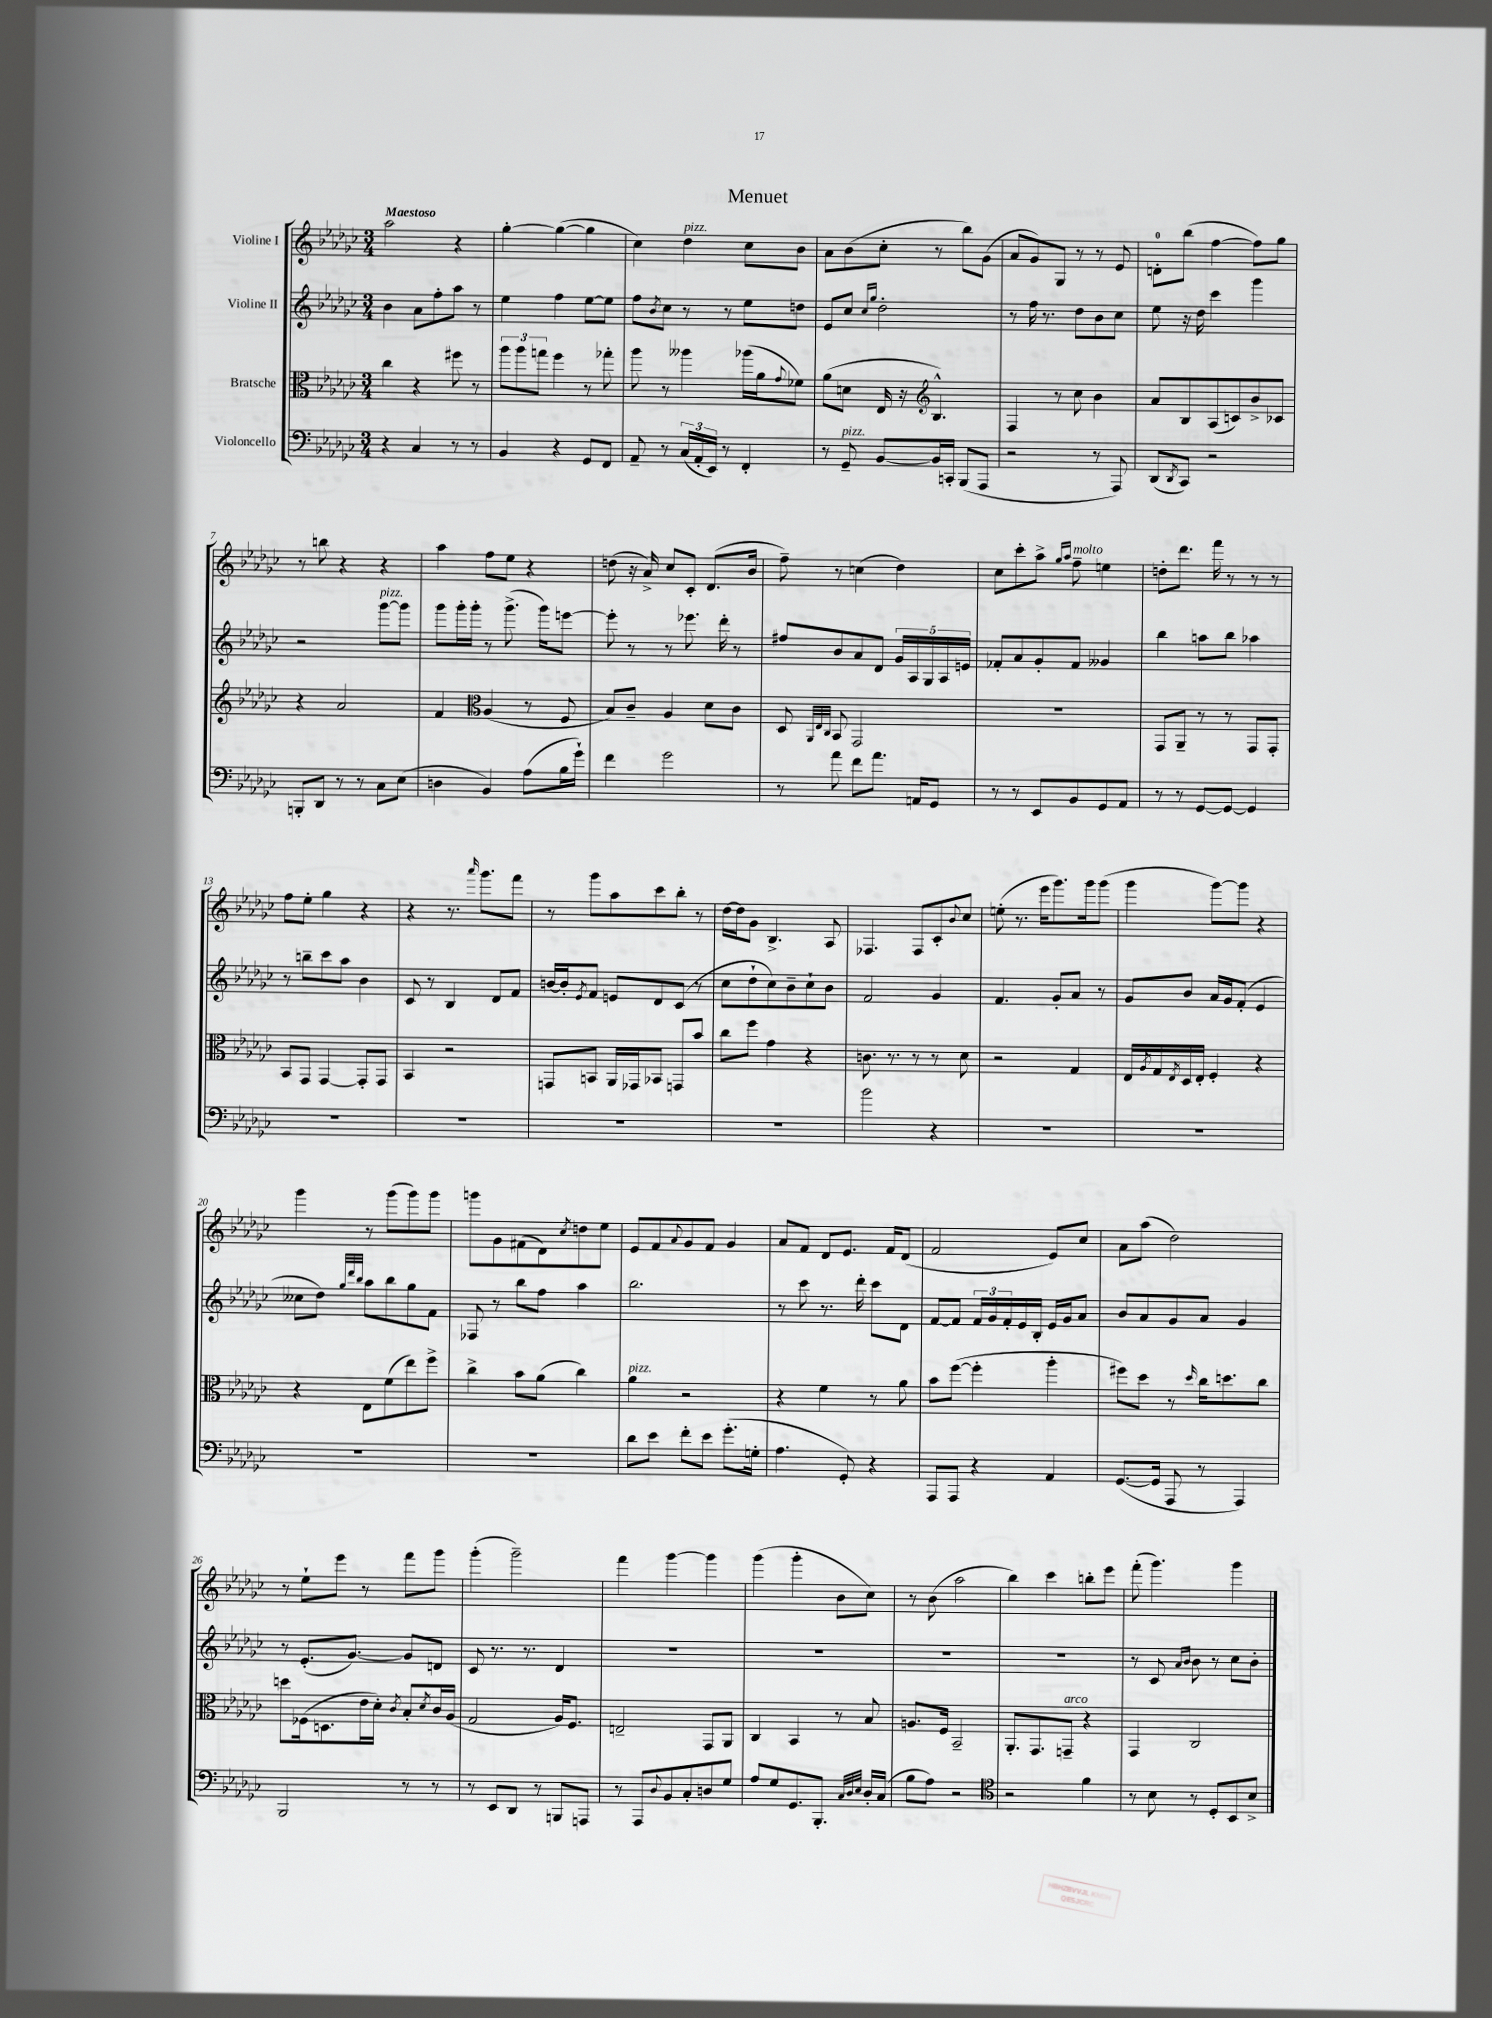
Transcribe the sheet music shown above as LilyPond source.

\header { title = "Menuet" }
<<
\new StaffGroup <<
\new Staff = "s0" \with { instrumentName = "Violine I" } {
    \clef treble \key ges \major \numericTimeSignature \time 3/4 \tempo "Maestoso"
    aes''2 r4 |
    ges''4~-. ges''4~( ges''4 |
    ces''4) des''4^\markup { \italic "pizz." } ces''8 bes'8 |
    aes'8 bes'8( ces''8-. r8 bes''8) ges'8( |
    aes'8 ges'8) ges8 r8 r8 ees'8 |
    d'8-0-. bes''8( f''4~ f''8) ges''8 |
    r8 b''8 r4 r4 |
    aes''4 f''8 ees''8 r4 |
    d''8( r16 aes'16->) ces''8 ces'8-. des'8.( bes'16 |
    f''8--) r8 c''4( des''4) |
    ces''8 ces'''8-. aes''8-> \grace { ges''16 aes''16 } f''8--^\markup { \italic "molto" } e''4 |
    d''8-. des'''8. f'''16 r8 r8 r8 |
    f''8 ees''8-. ges''4 r4 |
    r4 r8. \grace { aes'''16 } ges'''8. f'''8 |
    r8 ges'''8 aes''8 ces'''8 bes''8-. r8 |
    des''16~ des''16 ges'8 bes4.-> aes8 |
    fes4. fes8 ces'8-. \appoggiatura { bes'8 } ces''8 |
    e''8-.( r8. ees'''16 ges'''8.) ges'''16 ges'''8( |
    ges'''4 ges'''8~) ges'''8 r4 |
    ges'''4 r8 ges'''8( ges'''8) ges'''8 |
    g'''8 ges'8 fis'8( des'8) \acciaccatura { ces''8 } d''8 ees''8 |
    ees'8 f'8 \appoggiatura { aes'8 } ges'8 f'8 ges'4 |
    aes'8 f'8 des'8 ees'8. f'16 des'8( |
    f'2 ees'8) ces''8 |
    aes'8 aes''8( des''2) |
    r8 ees''8-! ees'''8 r8 f'''8 ges'''8 |
    ges'''4-.( ges'''2--) |
    f'''4 ges'''4~ ges'''4 |
    ges'''4( ges'''4-. bes'8 ces''8) |
    r8 bes'8( aes''2 |
    bes''4) ces'''4 b''8-. ees'''8 |
    f'''8-.( ges'''4.) ges'''4 \bar "|." |
}
\new Staff = "s1" \with { instrumentName = "Violine II" } {
    \clef treble \key ges \major \numericTimeSignature \time 3/4
    bes'4 aes'8 f''8-. aes''8 r8 |
    ees''4 f''4 ees''8~ ees''8 |
    f''8 \acciaccatura { bes'8 } ces''8 r8 r8 ees''8 d''8 |
    ees'8 ces''8 \grace { ces''16 ges''16 } des''2-. |
    r8 f''16 r8. des''8 bes'8 ces''8 |
    ees''8 r16 des''16 ces'''4 ges'''4 |
    r2 ges'''8~^\markup { \italic "pizz." } ges'''8 |
    ges'''8 ges'''16-. ges'''16-. r8 ges'''8.->( ges'''16) e'''8~ |
    e'''8-. r8 r8 ees'''8. des'''16-. r8 |
    fis''8 bes'8 aes'8 des'8 \tuplet 5/4 { ges'16 aes16 ges16 aes16 e'16 } |
    fes'8-. aes'8 ges'8-. fes'8 geses'4 |
    bes''4 a''8 bes''8 aes''4 |
    r8 b''8-- ces'''8 aes''8 bes'4 |
    ces'8 r8 bes4 des'8 f'8 |
    b'16~ b'16-. \acciaccatura { ees'8 } f'8 e'8 des'8 ces'8( r8 |
    ces''8 des''8-! ces''8) bes'8-- ces''8-! bes'8 |
    f'2 ges'4 |
    f'4. ges'8-. aes'8 r8 |
    ges'8 bes'8 aes'16 ges'16 f'8-.( ees'4 |
    ceses''8 des''8) \grace { ges''32 des'''32 bes''32 } aes''8 bes''8 ges''8 f'8 |
    fes8 r8 bes''8 f''8 aes''4 |
    bes''2. |
    r8 ces'''8 r8. des'''16-. ces'''8 des'8 |
    f'8~ f'8 \tuplet 3/2 { f'16 ges'16 f'16-. } ees'16 bes16-. ees'16 ges'16 aes'8 |
    bes'8 aes'8 ges'8 aes'8 ges'4 |
    r8 ees'8.-.( ges'8.~) ges'8 d'8 |
    ces'8 r8. r8. des'4 |
    R2. |
    R2. |
    R2. |
    R2. |
    r8 ces'8 \grace { aes'16 bes'16 } bes'8 r8 ces''8 bes'8-. \bar "|." |
}
\new Staff = "s2" \with { instrumentName = "Bratsche" } {
    \clef alto \key ges \major \numericTimeSignature \time 3/4
    ces''4 r4 fis''8 r8 |
    \tuplet 3/2 { aes''8 aes''8 g''8 } f''4 r8 ges''8-. |
    aes''8 r8 aeses''4 aes''16( aes'16 \appoggiatura { ges'8 } fes'8) |
    aes'8( d'8 ees16 r16 \clef treble bes4.-^) |
    f4 r8 ces''8 bes'4 |
    aes'8 bes8 aes8( c'8) bes'8-> ces'8 |
    r4 aes'2 |
    f'4 \clef alto aes4( r8 f8 |
    bes8) ces'8-- aes4 des'8 ces'8 |
    des8 \grace { aes,32 ees32 ces32 } bes,8 ges,2 |
    R2. |
    ges,8 aes,8-- r8 r8 ges,8 ges,8-. |
    bes,8 ges,8 ges,4~ ges,8-. ges,8 |
    bes,4 r2 |
    g,8 b,8 aes,16 ges,16 bes,8 g,8 bes'8 |
    ces''8 f''8 ges'4 r4 |
    c'8. r8. r8 r8 des'8 |
    r2 ges4 |
    ees16 \acciaccatura { aes8 } ges16 \acciaccatura { ees8 } des16 ees16-. f4-. r4 |
    r4 ees8 f'8( ees''8) f''8-> |
    ces''4-> bes'8 aes'8( ces''4) |
    aes'4^\markup { \italic "pizz." } r2 |
    r4 f'4 r8 aes'8 |
    bes'8 f''8~( f''4-. aes''4-. |
    fis''8) des''8 r8 \grace { des''16 } ces''16 d''8. ces''8 |
    d''8 fes16( d8. ees'16 des'16-.) \acciaccatura { ces'8 } bes8-. \acciaccatura { des'8 } ces'16 aes16( |
    ges2 aes16) f8. |
    e2-- ges,8 aes,8 |
    ces4 bes,4 r8 bes8 |
    a8. f16 bes,2-- |
    aes,8.-. ges,8. g,8--^\markup { \italic "arco" } r4 |
    ges,4 ces2 \bar "|." |
}
\new Staff = "s3" \with { instrumentName = "Violoncello" } {
    \clef bass \key ges \major \numericTimeSignature \time 3/4
    r4 ces4 r8 r8 |
    bes,4 r4 ges,8 f,8 |
    aes,8-- r8 \tuplet 3/2 { ces16( aes,16-. ees,16) } r8 f,4-. |
    r8 ges,8--^\markup { \italic "pizz." } bes,8~ bes,16 c,16-. bes,,8( aes,,8 |
    r2 r8 aes,,8) |
    des,8( \acciaccatura { des,8 } ces,8) r2 |
    b,,8-. des,8 r8 r8 ces8 ees8( |
    d4 bes,4) aes8( bes16 ges'16-!) |
    f'4 ges'2 |
    r8 aes'8 f'8 aes'8. a,16 ges,8 |
    r8 r8 ees,8 bes,8 ges,8 aes,8 |
    r8 r8 ges,8~ ges,8~ ges,4 |
    R2. |
    R2. |
    R2. |
    R2. |
    bes'2 r4 |
    R2. |
    R2. |
    R2. |
    R2. |
    des'8 ees'8 f'8-. ees'8 ges'8.-.( g16-. |
    aes4. ges,8-.) r4 |
    aes,,8 aes,,8 r4 aes,4 |
    ges,8.~( ges,16 aes,,8 r8 aes,,4) |
    bes,,2 r8 r8 |
    r8 ees,8 des,8 r8 b,,8 a,,8 |
    r8 aes,,8 \appoggiatura { des8 } bes,8 ces8-. d8 ges8 |
    aes8 ges8 ges,8. bes,,8.-. \grace { ces32 des32 ees32 } des16-. ces16( |
    bes8 aes8) r2 |
    \clef tenor r2 f'4 |
    r8 bes8 r8 des8-. bes,8 bes8-> \bar "|." |
}
>>
>>
